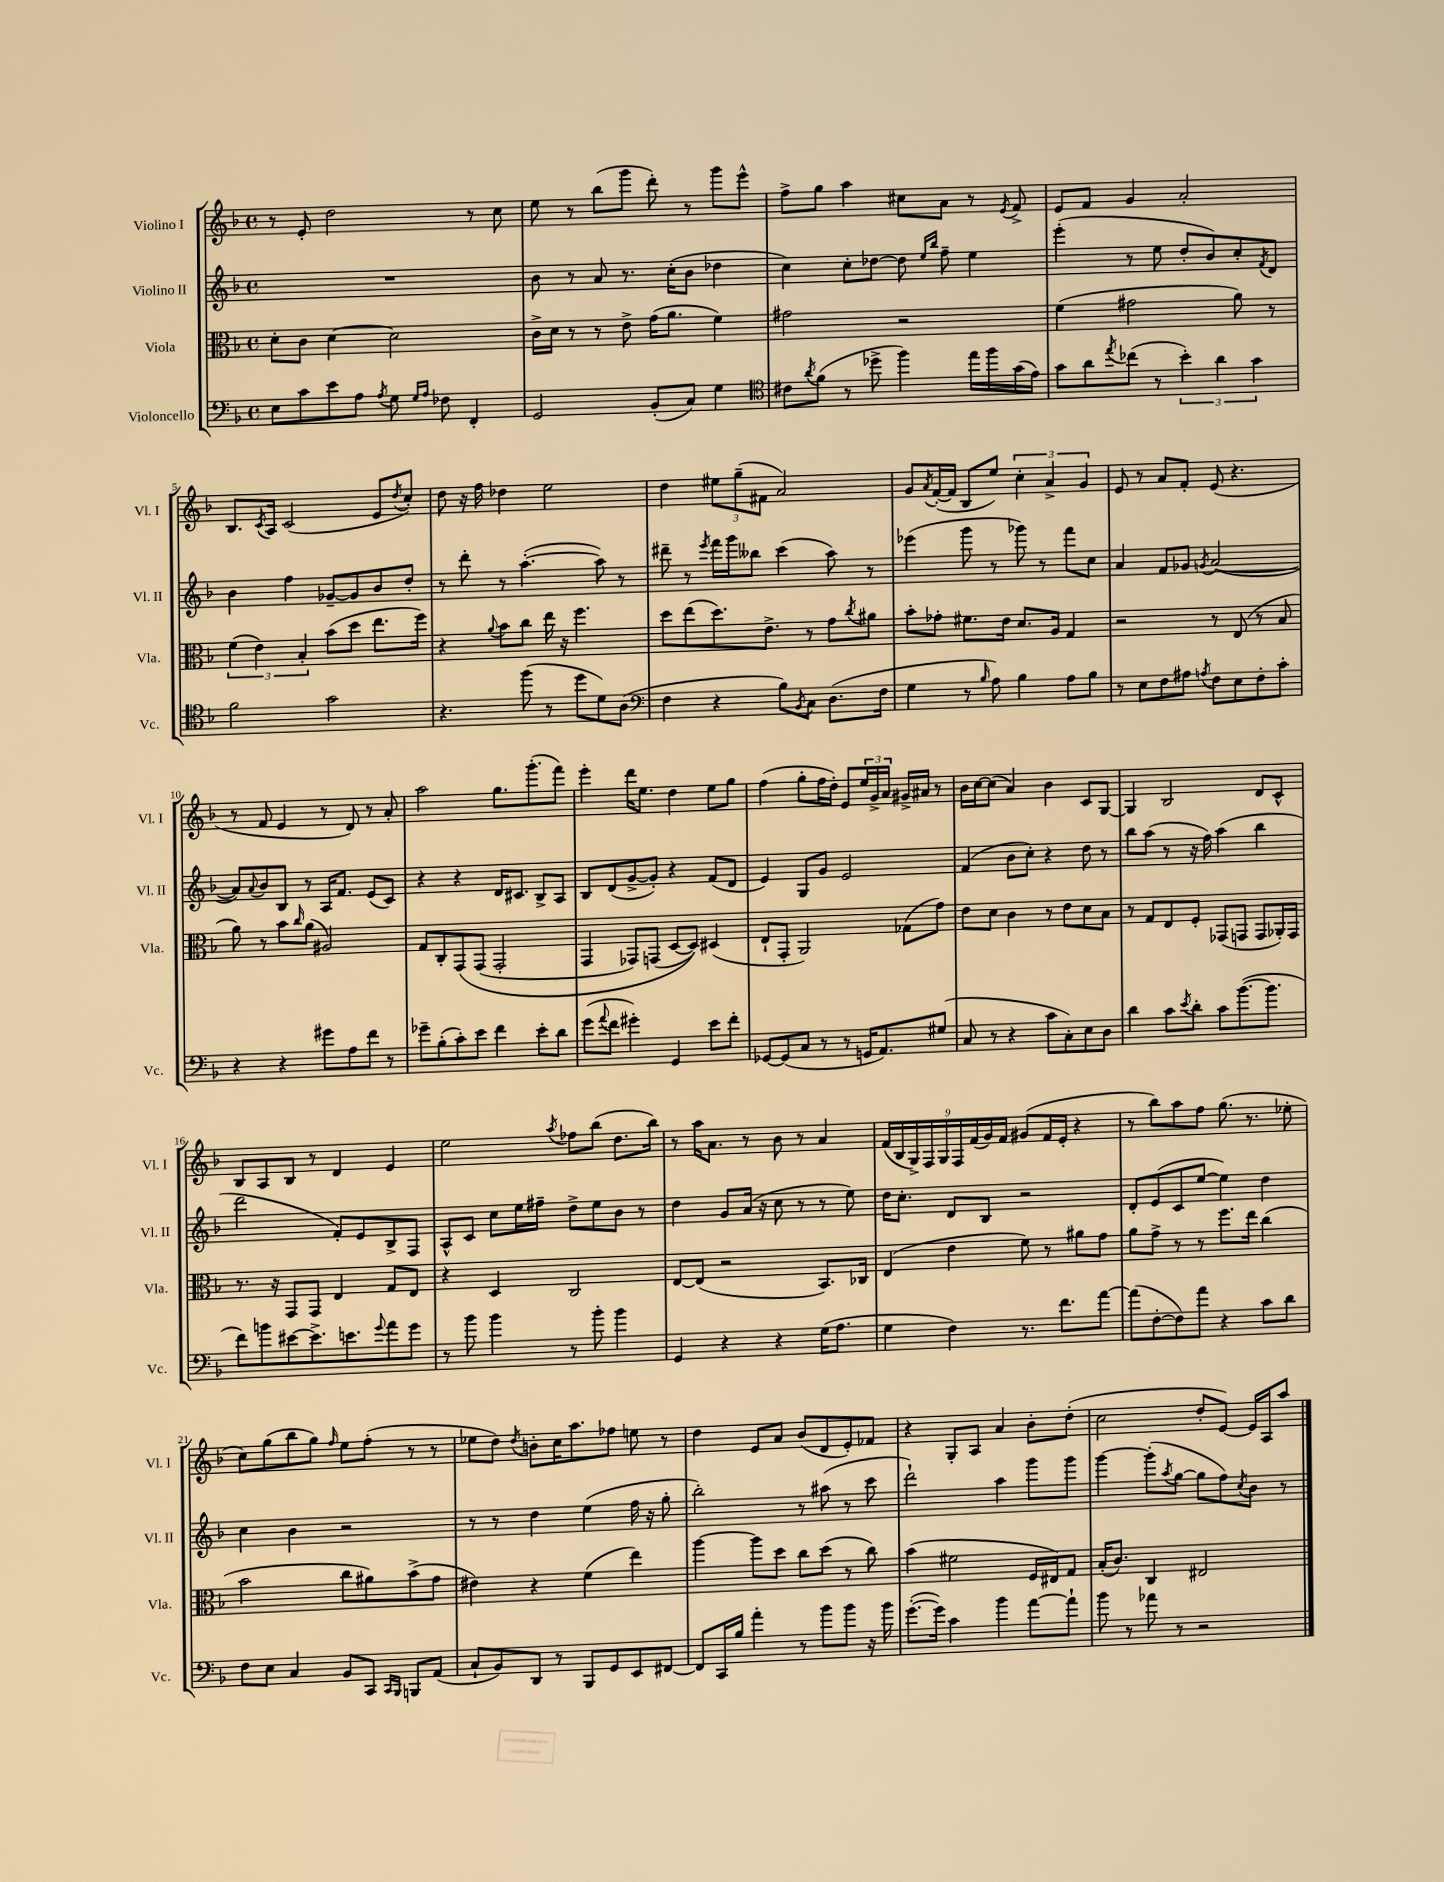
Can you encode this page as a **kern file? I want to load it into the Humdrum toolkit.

**kern	**kern	**kern	**kern
*part4	*part3	*part2	*part1
*staff4	*staff3	*staff2	*staff1
*I"Violoncello	*I"Viola	*I"Violino II	*I"Violino I
*I'Vc.	*I'Vla.	*I'Vl. II	*I'Vl. I
*clefF4	*clefC3	*clefG2	*clefG2
*k[b-]	*k[b-]	*k[b-]	*k[b-]
*M4/4	*M4/4	*M4/4	*M4/4
*met(c)	*met(c)	*met(c)	*met(c)
=1	=1	=1	=1
8E\L	8d'\L	1r	8r
8c\	8c\J	.	8e'/
8e\	[4d\	.	2dd\
8A\J	.	.	.
8qA/	.	.	.
8G\	2d\]	.	.
16qqG/LL	.	.	.
16qqA/JJ	.	.	.
8F-X\	.	.	.
4FF'/	.	.	8r
.	.	.	8cc\
=2	=2	=2	=2
2GG/	16c^\LL	8b-\	8ee\
.	16d\JJ	.	.
.	8r	8r	8r
.	8r	8a/	(8bb-\L
.	8e^\	8.r	8ggg\J
(8BB-'/L	(16g\KL	.	8ddd'\)
.	8.a\J	(16cc'\KL	.
8C/J)	.	8b-\J	8r
4G\	4f\)	4dd-X\	8ggg\L
.	.	.	8eee^^\J
=3	=3	=3	=3
*clefC4	*	*	*
8c#X\L	2g#X\	4cc\)	8ff^\L
8qa/	.	.	.
(8f\J	.	.	8gg\J
8r	.	8cc'\L	4aa\
8dd-X^\	.	[8dd-X\J	.
4ff\)	2r	8dd-\]	8cc#X\L
.	.	16qqee/LL	.
.	.	16qqbb-/JJ	.
.	.	8ff~\	8a\J
16ee\LL	.	4ee\	8r
16ff\	.	.	.
.	.	.	8qe/
(16g\	.	.	8f^/
16e\JJ)	.	.	.
=4	=4	=4	=4
8g\L	(4f\	(4eee'\	8e/L
8a\	.	.	8f/J
8qee/	.	.	.
(8cc-X\J	2g#X\	8r	4g/
8r	.	8ee\	.
6b-'\)	.	8dd'/L	2a'/
.	.	8b-/)	.
6a\	.	.	.
.	8a\)	8cc'/	.
6g\	.	.	.
.	.	8qf/	.
.	8r	8d/J	.
!!LO:LB:g=z
=5	=5	=5	=5
2f\	(6f\	4b-\	8.B-/L
.	6e\)	.	.
.	.	.	8qc/
.	.	.	16A/Jk
.	.	4ff\	(2c/
.	6B-'/	.	.
2g\	(8b-\L	[8g-X~/L	.
.	8dd\J	8g-/]	.
.	8.ee\L	8b-/	8e/L
.	.	.	8qdd/
.	.	8dd'/J	8cc'/J)
.	16ff\Jk)	.	.
=6	=6	=6	=6
4.r	4r	8r	8dd\
.	.	8ddd'\	16r
.	.	.	16ff\
.	8qqa/	.	.
.	8b-\L	8r	4dd-X\
(8ff\	8cc\J	([4.aa'\	.
8r	16ee\	.	2ee\
.	16r	.	.
8dd\L	4.ff\	.	.
8d\)	.	8aa\])	.
(8A\J	.	8r	.
=7	=7	=7	=7
*clefF4	*	*	*
4F\	8dd\L	8ddd#X~\	4dd\
.	(8ee\	8r	.
.	.	8qeee/	.
4r	8.dd\)	16fff\LL	12ee#X\L
.	.	16ggg\J	.
.	.	.	(12gg~\
.	.	8bb--X\J	.
.	.	.	12f#X\J
.	8.e^\J	.	.
8B-\L)	.	(4ccc\	2a/)
8qBB-/	.	.	.
8C\J	8r	.	.
(8.D\L	8g\L	8aa\)	.
.	8qcc/	.	.
.	8a#X\J	8r	.
16F\Jk	.	.	.
=8	=8	=8	=8
4G\	8b-'\L	(4eee-X\	8g/L
.	.	.	8qa/
.	8g-X'\J	.	([16f'/L
.	.	.	16f/JJ]
8r	8.f#X\L	8ggg\	8B-/L
16qqB-/	.	.	.
8A\)	.	8r	8ee/J)
.	16e\Jk	.	.
4B-\	8.d/L	8ggg-X\)	6cc'\
.	.	8r	.
.	.	.	6a^/
.	16A/Jk	.	.
8A\L	4G/	8fff\L	.
.	.	.	6g/
8B-\J	.	8cc\J	.
=9	=9	=9	=9
8r	2r	4a/	8e/
8E\L	.	.	8r
8F\	.	8f/L	8a/L
8A#X\J	.	8g-X/J	8f'/J
8qAn/	.	8qgn/	.
8F\L	8r	([2a/	(8e/
8E\	(8E/	.	4.r
8F'\	8r	.	.
8c'\J	8B-/	.	.
!!LO:LB:g=z
=10	=10	=10	=10
4r	8a\)	8a/L])	8r
.	.	8qqa/	.
.	8r	8b-/	8f/
4r	8b-\L	8B-/J	4e/
.	16qqcc/	.	.
.	(8a\J	8r	.
8g#X\L	2A#X/)	16A/KL	8r
.	.	8.f/J	.
8A\	.	.	8d/)
8f\J	.	(8e/L	8r
8r	.	8c/J)	8a'/
=11	=11	=11	=11
8g-X~\L	8G/L	4r	2aa\
(8B-'\	8C'/	.	.
8c'\)	(8GG/	4r	.
8e\J	(8GG/J	.	.
4f\	2GG'/	16d/KL	8.gg\L
.	.	8.c#X/J	.
.	.	.	(8.ggg'\
8e'\L	.	8B-^/L	.
8d\J	.	8A/J	8fff\J)
=12	=12	=12	=12
(8g\L	4GG/	8B-/L	4eee'\
8qqa/	.	.	.
8f\J	.	(8d/	.
4g#X'\)	8GG-X/L)	[8g^/	16ddd\KL
.	.	.	8.ee\J
.	(8GGn/J	8g'/J])	.
4GG/	[8D/L	4r	4dd\
.	8D/J]))	.	.
8e\L	(4D#X/	(8f/L	8ee\L
8f'\J	.	8d/J	8gg\J
=13	=13	=13	=13
[8GG-X/L	8E`/L	4e/)	(4ff\
(8GG-/]	8GG'/J	.	.
8C/J	2AA/)	8G/L	8gg'\L
8r	.	8g/J	16ff\L
.	.	.	16dd'\JJ)
8r	.	2e/	8e/L
16GGn/KL	.	.	24ee/L
.	.	.	24g^/
8.AA/)	.	.	.
.	.	.	24a/JJ
.	(8G-X\L	.	16g#X^/LL
.	.	.	16a#X/JJ
(8G#X/J	8g\J)	.	8r
=14	=14	=14	=14
8C/	8e\L	(4f/	16b-\LL
.	.	.	[16cc\J
8r	8d\J	.	(8cc\J]
4r	4c\	8b-\L	4a/)
.	.	8cc'\J)	.
8c\L	8r	4r	4b-\
8C'\)	8e\L	.	.
8E\	8d\	8dd\	8c/L
8D\J	8B-\J	8r	[8G/J
=15	=15	=15	=15
4d\	8r	8bb-\L	4G/]
.	8G/L	(8aa\J	.
8c\L	8E/	8r	2B-/
8qe/	.	.	.
8d'\J	8F'/J	16r	.
.	.	16ff\)	.
8c\L	(8GG-X/L	(4aa\	.
([8.b-\	8GGn/J	.	.
.	8GG/L	4bb-\	8d/L
8.b-\J]	.	.	.
.	16AA-X'/L)	.	8c^^/J
.	16GG/JJ	.	.
!!LO:LB:g=z
=16	=16	=16	=16
8f\L)	8.r	2ddd\	8B-/L
8bn\	.	.	8A/
.	16r	.	.
[8e#X\	8GG/L	.	8B-/J
8.e#^\]	8GG/J	.	8r
.	4E/	8f'/L)	4d/
8.en\	.	.	.
.	.	8e/	.
8qqg/	.	.	.
8a\	8G/L	8B-^/	4e/
8g\J	8E/J	8F/J	.
=17	=17	=17	=17
8r	4r	8A^^/L	2ee\
8b-\	.	8c/J	.
4b-\	4D/	8cc\L	.
.	.	16ee\L	.
.	.	16ff#X~\JJ	.
.	.	.	8qaa/
8r	2C/	8dd^\L	8ff-X\L
8b-'\	.	8ee\	(8bb-\J
4b-\	.	8b-\J	8.dd\L
.	.	8r	.
.	.	.	16bb-\Jk)
=18	=18	=18	=18
4GG/	[8E/L	4dd\	8r
.	(8E/J]	.	16aa\KL
.	.	.	8.a\J
4r	2r	8g/L	.
.	.	(16a/Jk	8r
.	.	16r	.
4r	.	8cc\	8b-\
.	.	8r	8r
(16G\KL	8.BB-/L)	8r	4a/
8.A\J	.	.	.
.	.	8ee\)	.
.	16C-X/Jk	.	.
=19	=19	=19	=19
4G\	(4E/	16dd\KL	(18f/LL
.	.	.	18B-/
.	.	8.cc'\J	.
.	.	.	18G^/)
.	.	.	18F/
.	.	.	18G/
4F\)	4e\	8d/L	.
.	.	.	18F/
.	.	.	(18f/
.	.	8B-/J	.
.	.	.	18g/)
.	.	.	18f/JJ
8.r	8f\)	2r	(8g#X/L
.	8r	.	16f/L
8.f\L	.	.	16e'/JJ
.	8a#X\L	.	4r
[8a\J	8g\J	.	.
=20	=20	=20	=20
(8a\L]	8a\L	8d'/L	8r
[8F'\	8g^\J	(8e/	8bb-\L)
8F\])	8r	8c/	8aa\
8a\J	8r	[8ee/J	8ff\J
4r	8.ff\L	4ee\])	(8.gg\
.	16ee\Jk	.	8.r
8c\L	(4cc\	4dd\	.
8d\J	.	.	8ee-X'\
!!LO:LB:g=z
=21	=21	=21	=21
8F\L	2b-\	4cc\	8cc\L)
8E\J	.	.	(8gg\
4C/	.	4b-\	8bb-\
.	.	.	8gg\J)
.	.	.	16qqff/
8BB-/L	8cc\L	2r	8ee\L
8CC/J	8a#X\)	.	(8ff'\J
16qqCC/LL	.	.	.
16qqBBB-/JJ	.	.	.
8BBBn/L	(8b-^\	.	8r
(8AA/J	8g\J	.	8r
=22	=22	=22	=22
8C`/L	4e#X\)	8r	8ee-X\L
8BB-/)	.	8r	8dd\J)
.	.	.	8qdd/
8DD/J	4r	4dd\	8bn'\L
8r	.	.	16cc\K
.	.	.	8.aa\
8BBB-/L	(4f\	(4ee\	.
8GG/	.	.	8ff-X\J
8EE/	4ee\)	16ff\	8een\
.	.	16r	.
[8FF#X/J	.	8gg'\	8r
=23	=23	=23	=23
8FF#/L]	[4aa\	2bb-'\)	4dd\
16CC/L	.	.	.
16B-/JJ	.	.	.
4a'\	8aa\L]	.	8e/L
.	8dd\J	.	8a/J
8r	8cc\L	8r	(8b-/L
8b-\L	(8dd\J	(8aa#X\	8d/
8b-\J	8r	8r	8e'/)
16r	8cc\)	8ccc\	8f-X/J
16b-\	.	.	.
=24	=24	=24	=24
([8.g'\L	(4b-\	2ddd`\)	4r
16g\Jk])	.	.	.
4c\	2f#X\	.	8G'/L
.	.	.	8A/J
4b-\	.	4aa\	4a/
[8a\L	16F/LL	8ggg\L	8b-'\L
.	16E#X/J)	.	.
8a`\J]	8G/J	8ggg\J	(8dd'\J
=25	=25	=25	=25
8b-\	(16B-'/KL	[4ggg\	2cc\
.	8.c/J)	.	.
8r	.	.	.
8a-X\	4C/	(8ggg'\L]	.
.	.	8qaa/	.
8r	.	[8gg\J	.
2r	2E#X/	8gg\L]	8dd'/L
.	.	8ff\)	[8e/J)
.	.	8qcc/	.
.	.	8b-\J	16e/LL]
.	.	.	16A/J
.	.	8r	8aa/J
==	==	==	==
*-	*-	*-	*-
